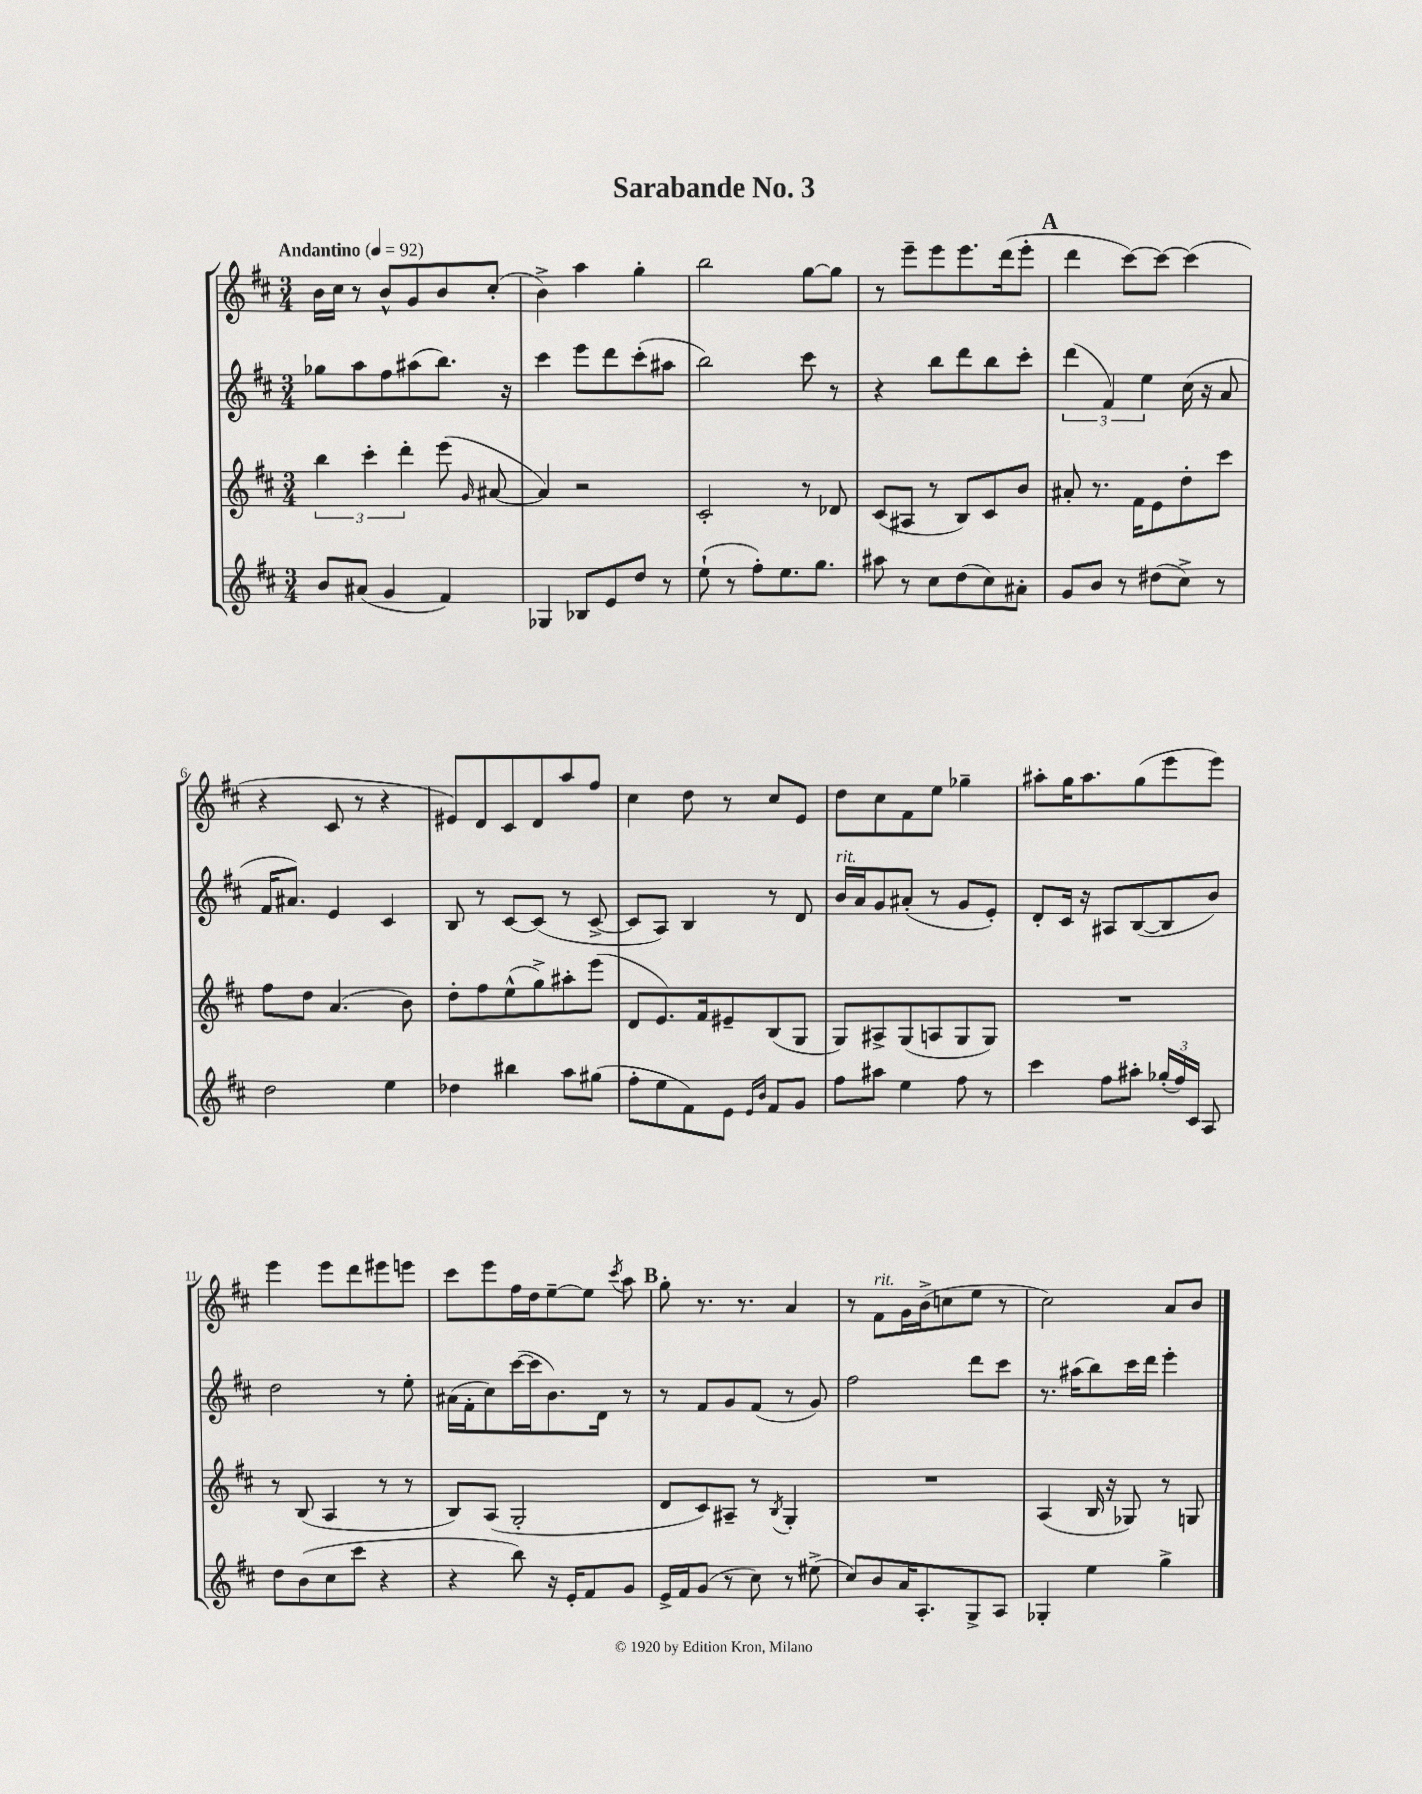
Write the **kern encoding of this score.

**kern	**kern	**kern	**kern
*part4	*part3	*part2	*part1
*staff4	*staff3	*staff2	*staff1
*clefG2	*clefG2	*clefG2	*clefG2
*k[f#c#]	*k[f#c#]	*k[f#c#]	*k[f#c#]
*M3/4	*M3/4	*M3/4	*M3/4
*MM92	*MM92	*MM92	*MM92
=1	=1	=1	=1
!	!	!	!LO:TX:a:B:t=Andantino
8b/L	6bb\	8gg-X\L	16b\LL
.	.	.	16cc#\JJ
(8a#X/J	.	8aa\	8r
.	6ccc#'\	.	.
4g/	.	8ff#\	8b^^/L
.	6ddd'\	.	.
.	.	(8aa#X\	8g/
4f#/)	(8eee\	8.bb\J)	8b/
.	16qqg/	.	.
.	[8a#X/	.	(8cc#'/J
.	.	16r	.
=2	=2	=2	=2
4G-X/	4a#/])	4ccc#\	4b^\)
8B-X/L	2r	8eee\L	4aa\
8e/	.	8ddd\	.
8dd/J	.	(8ccc#'\	4gg'\
8r	.	8aa#X\J	.
=3	=3	=3	=3
(8ee`\	2c#'/	2bb\)	2bb\
8r	.	.	.
8ff#'\L)	.	.	.
8.ee\	.	.	.
.	8r	8ccc#\	[8gg\L
8.gg\J	.	.	.
.	8d-X/	8r	8gg\J]
=4	=4	=4	=4
8aa#X\	(8c#/L	4r	8r
8r	8A#X/J	.	8eee~\L
8cc#\L	8r	8bb\L	8eee\
(8dd\	8B/L)	8ddd\	8.eee\
8cc#\)	8c#/	8bb\	.
.	.	.	(16ddd\k
8a#X'\J	8b/J	8ccc#'\J	8eee'\J
!!LO:REH:place=s1:t=A
=5	=5	=5	=5
8g/L	8a#X'/	(6ddd\	4ddd\
8b/J	8.r	.	.
.	.	6f#/)	.
8r	.	.	[8ccc#\L)
.	16f#\KL	.	.
.	.	6ee\	.
(8dd#X\L	8e\	.	8ccc#\J_
8cc#^\J)	8dd'\	(16cc#\	(4ccc#\]
.	.	16r	.
8r	8ccc#\J	8a/	.
!!LO:LB:g=z
=6	=6	=6	=6
2dd\	8ff#\L	16f#/KL	4r
.	.	8.a#X/J)	.
.	8dd\J	.	.
.	(4.a/	4e/	8c#/
.	.	.	8r
4ee\	.	4c#/	4r
.	8b\)	.	.
=7	=7	=7	=7
4dd-X\	8dd'\L	8B/	8e#X/L)
.	8ff#\	8r	8d/
4bb#X\	(8ee^^\	[8c#/L	8c#/
.	8gg^\)	(8c#/J]	8d/
8aa\L	8aa#X'\	8r	8aa/
(8gg#X\J	(8eee\J	[8c#^/	8ff#/J
=8	=8	=8	=8
8ff#'\L	8d/L	8c#/L]	4cc#\
8ee\	8.e/)	8A/J)	.
8f#\)	.	4B/	8dd\
.	16f#/k	.	.
8e\J	8e#X~/	.	8r
16qqe/LL	.	.	.
16qqb/JJ	.	.	.
8f#/L	(8B/	8r	8cc#/L
8g/J	8G/J	8d/	8e/J
=9	=9	=9	=9
!	!	!LO:TX:a:i:t=rit.	!
8ff#\L	8G/L)	16b/LL	8dd\L
.	.	16a/J	.
8aa#X\J	8A#X^/	8g/	8cc#\
4ee\	(8G/	(8a#X'/J	8f#\
.	8An/	8r	8ee\J
8ff#\	8G/	8g/L	4gg-X~\
8r	8G/J)	8e'/J)	.
=10	=10	=10	=10
4ccc#\	2.r	8d'/L	8aa#X'\L
.	.	16c#/Jk	16gg\K
.	.	16r	8.aa#\
8ff#\L	.	8A#X/L	.
8aa#X'\J	.	([8B/	(8gg\
(24gg-X'/LL	.	8B/]	8eee\
24ff#/)	.	.	.
24c#/JJ	.	.	.
8A/	.	8b/J)	8eee\J)
!!LO:LB:g=z
=11	=11	=11	=11
8dd\L	8r	2dd\	4eee\
(8b\	(8B/	.	.
8cc#\	4A/	.	8eee\L
8ccc#\J	.	.	8ddd\
4r	8r	8r	8eee#X\
.	8r	8ee'\	8eeen\J
=12	=12	=12	=12
4r	8B/L)	(16a#X\LL	8ccc#\L
.	.	16f#'\J	.
.	(8A/J	8cc#\)	8eee\
8bb\)	2G'/	([16ccc#\L	16ff#\L
.	.	16ccc#\J]	16dd\J
16r	.	8.b\)	[8ee~\
16e'/KL	.	.	.
8f#/	.	.	8ee\J]
.	.	16d\Jk	.
.	.	.	8qccc#/
8g/J	.	8r	8aa\
!!LO:REH:place=s1:t=B
=13	=13	=13	=13
16e^/LL	8d/L	8r	8gg'\
16f#/J	.	.	.
(8g/J	8c#/)	8f#/L	8.r
8r	8A#X~/J	8g/	.
.	.	.	8.r
8cc#\)	8r	(8f#/J	.
.	8qB/	.	.
8r	4G'/	8r	4a/
(8ee#X^\	.	8g/)	.
=14	=14	=14	=14
8cc#/L)	2.r	2ff#\	8r
!	!	!	!LO:TX:a:i:t=rit.
8b/	.	.	8f#\L
16a/K	.	.	16g\L
8.A'/	.	.	(16b^\J
.	.	.	8ccn\
8G^/	.	8ddd\L	8ee\J
8A/J	.	8ccc#\J	8r
=15	=15	=15	=15
4G-X'/	(4A/	8.r	2cc#\)
.	.	(16aa#X\KL	.
4ee\	16B/	8bb\)	.
.	16r	.	.
.	8G-X/)	16ccc#\L	.
.	.	16ddd\JJ	.
4gg^\	8r	4eee'\	8a/L
.	8Gn/	.	8b/J
==	==	==	==
*-	*-	*-	*-
